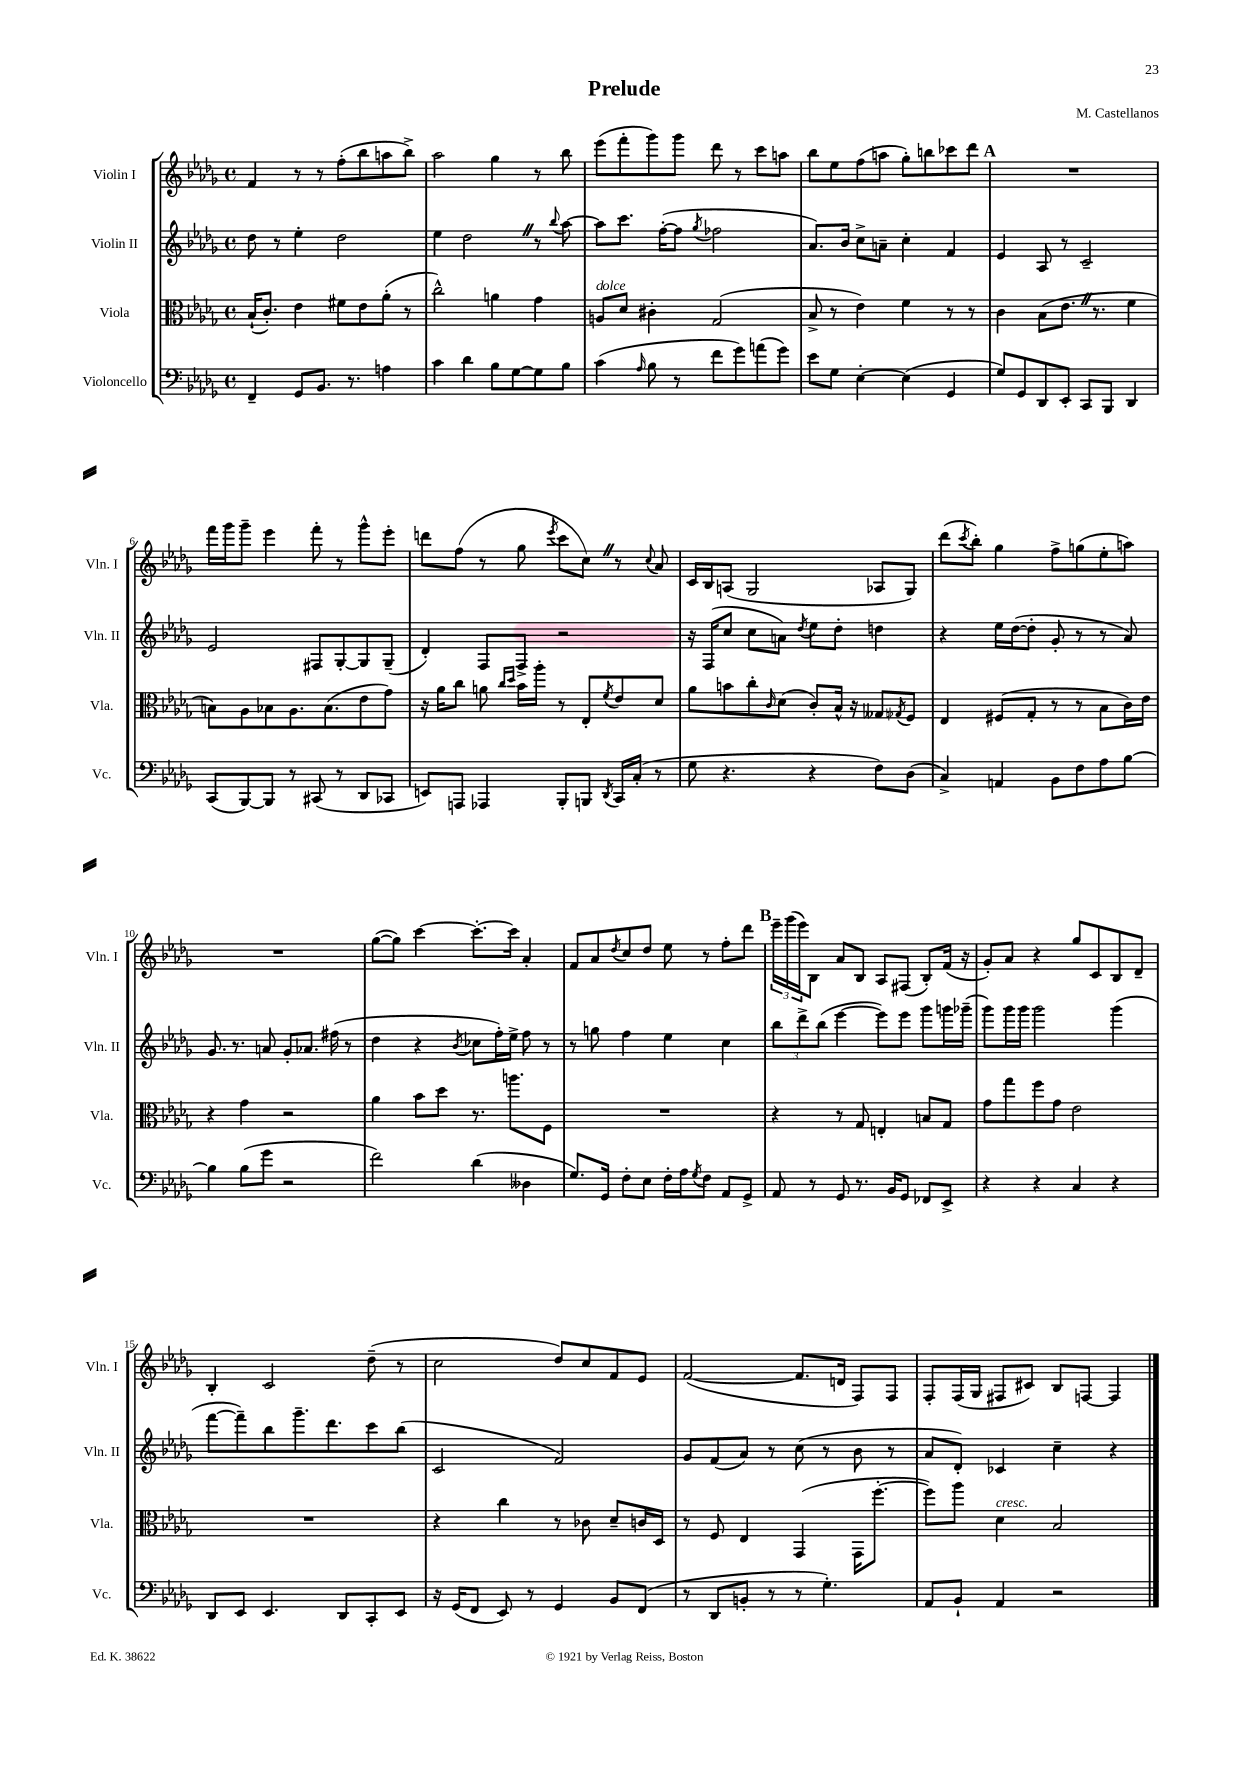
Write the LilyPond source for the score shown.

\header { title = "Prelude" composer = "M. Castellanos" }
<<
\new StaffGroup <<
\new Staff = "s0" \with { instrumentName = "Violin I" shortInstrumentName = "Vln. I" } {
    \clef treble \key des \major \defaultTimeSignature \time 4/4
    f'4 r8 r8 f''8-.( bes''8 a''8 bes''8->) |
    aes''2 ges''4 r8 bes''8 |
    ees'''8( f'''8-. ges'''8) ges'''8 des'''8 r8 c'''8 a''8 |
    bes''8 ees''8 f''8( a''8 ges''8-.) b''8 ces'''8 des'''8 |
    \mark \markup { \bold "A" } R1 |
    f'''16 ges'''16 ges'''8-- ees'''4 f'''8-. r8 ges'''8-^ ees'''8-. |
    d'''8 f''8( r8 ges''8 \acciaccatura { ees'''8 } c'''8 c''8) \once \override BreathingSign.text = \markup { \musicglyph "scripts.caesura.straight" } \breathe r8 \appoggiatura { c''8 } aes'8 |
    c'16 bes16 a8( ges2 aes8 ges8) |
    des'''8( \acciaccatura { c'''8 } bes''8-.) ges''4 f''8-> g''8( ees''8-. a''8) |
    R1 |
    ges''8~( ges''8) c'''4~ c'''8.~-. c'''16 aes'4-. |
    f'8 aes'8 \acciaccatura { des''8 } c''8 des''8 ees''8 r8 f''8-. des'''8 |
    \mark \markup { \bold "B" } \tuplet 3/2 { ees'''16-- ges'''16( ees'''16) } bes8 aes'8 bes8 aes8 fis8( bes8-.) f'16( r16 |
    ges'8-.) aes'8 r4 ges''8 c'8 bes8 des'8-- |
    bes4-. c'2 des''8--( r8 |
    c''2 des''8) c''8 f'8 ees'8 |
    f'2~( f'8. d'16 f8) f8 |
    f8-. f16( ges16 fis8 cis'8) bes8 f8~ f4 \bar "|." |
}
\new Staff = "s1" \with { instrumentName = "Violin II" shortInstrumentName = "Vln. II" } {
    \clef treble \key des \major \defaultTimeSignature \time 4/4
    des''8 r8 ees''4-. des''2 |
    ees''4 des''2 \once \override BreathingSign.text = \markup { \musicglyph "scripts.caesura.straight" } \breathe r8 \appoggiatura { bes''8 } aes''8~ |
    aes''8 c'''8. f''16~-.( f''8 \acciaccatura { ges''8 } fes''2 |
    aes'8.) bes'16 c''8-> a'8-- c''4-. f'4 |
    \mark \markup { \bold "A" } ees'4 aes8 r8 c'2-- |
    ees'2 fis8 ges8~-. ges8 ges8--( |
    des'4-.) f8 f8-> r2 |
    r16 f16( c''8 c''8 a'8) \acciaccatura { des''8 } ees''8 des''8-. d''4 |
    r4 ees''16 des''16~( des''8-. ges'8-. r8 r8 aes'8) |
    ges'8. r8. a'8 ges'8-. aes'8. fis''16( r8 |
    des''4 r4 \acciaccatura { bes'8 } ces''8 f''16-.) ees''16-> f''8 r8 |
    r8 g''8 f''4 ees''4 c''4 |
    \mark \markup { \bold "B" } \tuplet 3/2 { bes''8 des'''8-> bes''8( } ees'''4~ ees'''8) ees'''8 ges'''8 g'''16 ges'''16--( |
    ges'''8) ges'''16 ges'''16 ges'''2 ges'''4( |
    f'''8~ f'''8--) bes''8 ges'''8.-- des'''8. c'''8 bes''8( |
    c'2 f'2) |
    ges'8 f'8( aes'8) r8 c''8( r8 bes'8 r8 |
    aes'8 des'8-.) ces'4 c''4-- r4 \bar "|." |
}
\new Staff = "s2" \with { instrumentName = "Viola" shortInstrumentName = "Vla." } {
    \clef alto \key des \major \defaultTimeSignature \time 4/4
    bes16-!( c'8.-.) ees'4 fis'8 ees'8 aes'8-.( r8 |
    c''2-^) a'4 ges'4 |
    a8^\markup { \italic "dolce" } des'8 cis'4-. ges2( |
    bes8-> r8 ees'4) f'4 r8 r8 |
    \mark \markup { \bold "A" } c'4 bes8( ees'8. \once \override BreathingSign.text = \markup { \musicglyph "scripts.caesura.straight" } \breathe r8. f'4 |
    b8) aes8 bes8 aes8. bes8.( ees'8 ges'8) |
    r16 aes'16 c''8 a'8 \grace { c''16 des''16 } bes'16 aes''16-. r8 ees8-. \acciaccatura { f'8 } ees'8 des'8 |
    aes'8 b'8 c''8-. \grace { c'16 } des'8( c'8-.) bes16-^ r16 geses8 \acciaccatura { ges8 } f8 |
    ees4 fis8( ges8-. r8 r8 bes8 c'16) ees'16 |
    r4 ges'4 r2 |
    aes'4 bes'8 des''8 r8. a''8. f8 |
    R1 |
    \mark \markup { \bold "B" } r4 r8 ges8 e4-. b8 ges8 |
    ges'8 ges''8 f''8 ges'8 ees'2 |
    R1 |
    r4 c''4 r8 ces'8 des'8-- c'16 des16 |
    r8 f8 ees4 ges,4( ges,16 f''8.~-. |
    f''8) aes''8 des'4^\markup { \italic "cresc." } bes2 \bar "|." |
}
\new Staff = "s3" \with { instrumentName = "Violoncello" shortInstrumentName = "Vc." } {
    \clef bass \key des \major \defaultTimeSignature \time 4/4
    f,4-- ges,8 bes,8. r8. a4 |
    c'4 des'4 bes8 ges8~ ges8 bes8 |
    c'4( \grace { aes16 } bes8 r8 f'8 ges'8) a'8( ges'8) |
    ees'8 ges8 ees4~-. ees4( ges,4 |
    \mark \markup { \bold "A" } ges8) ges,8 des,8 ees,8-. c,8 bes,,8 des,4 |
    c,8( bes,,8~) bes,,8 r8 cis,8( r8 des,8 ces,8 |
    e,8) a,,8 aes,,4 bes,,8-. b,,8 \acciaccatura { des,8 } c,16 c16-.( r8 |
    ges8 r4. r4 f8) des8( |
    c4->) a,4 bes,8 f8 aes8 bes8~ |
    bes4 bes8( ges'8 r2 |
    f'2) des'4( deses4 |
    ges8.) ges,16 f8-. ees8 f16-. aes16 \acciaccatura { ges8 } f8 aes,8 ges,8-> |
    \mark \markup { \bold "B" } aes,8 r8 ges,8 r8. bes,16 ges,8 fes,8 ees,8-> |
    r4 r4 c4 r4 |
    des,8 ees,8 ees,4. des,8 c,8-. ees,8 |
    r16 ges,16( f,8 ees,8) r8 ges,4 bes,8 f,8( |
    r8 des,8 b,8-. r8 r8 ges4.-.) |
    aes,8 bes,8-! aes,4 r2 \bar "|." |
}
>>
>>
